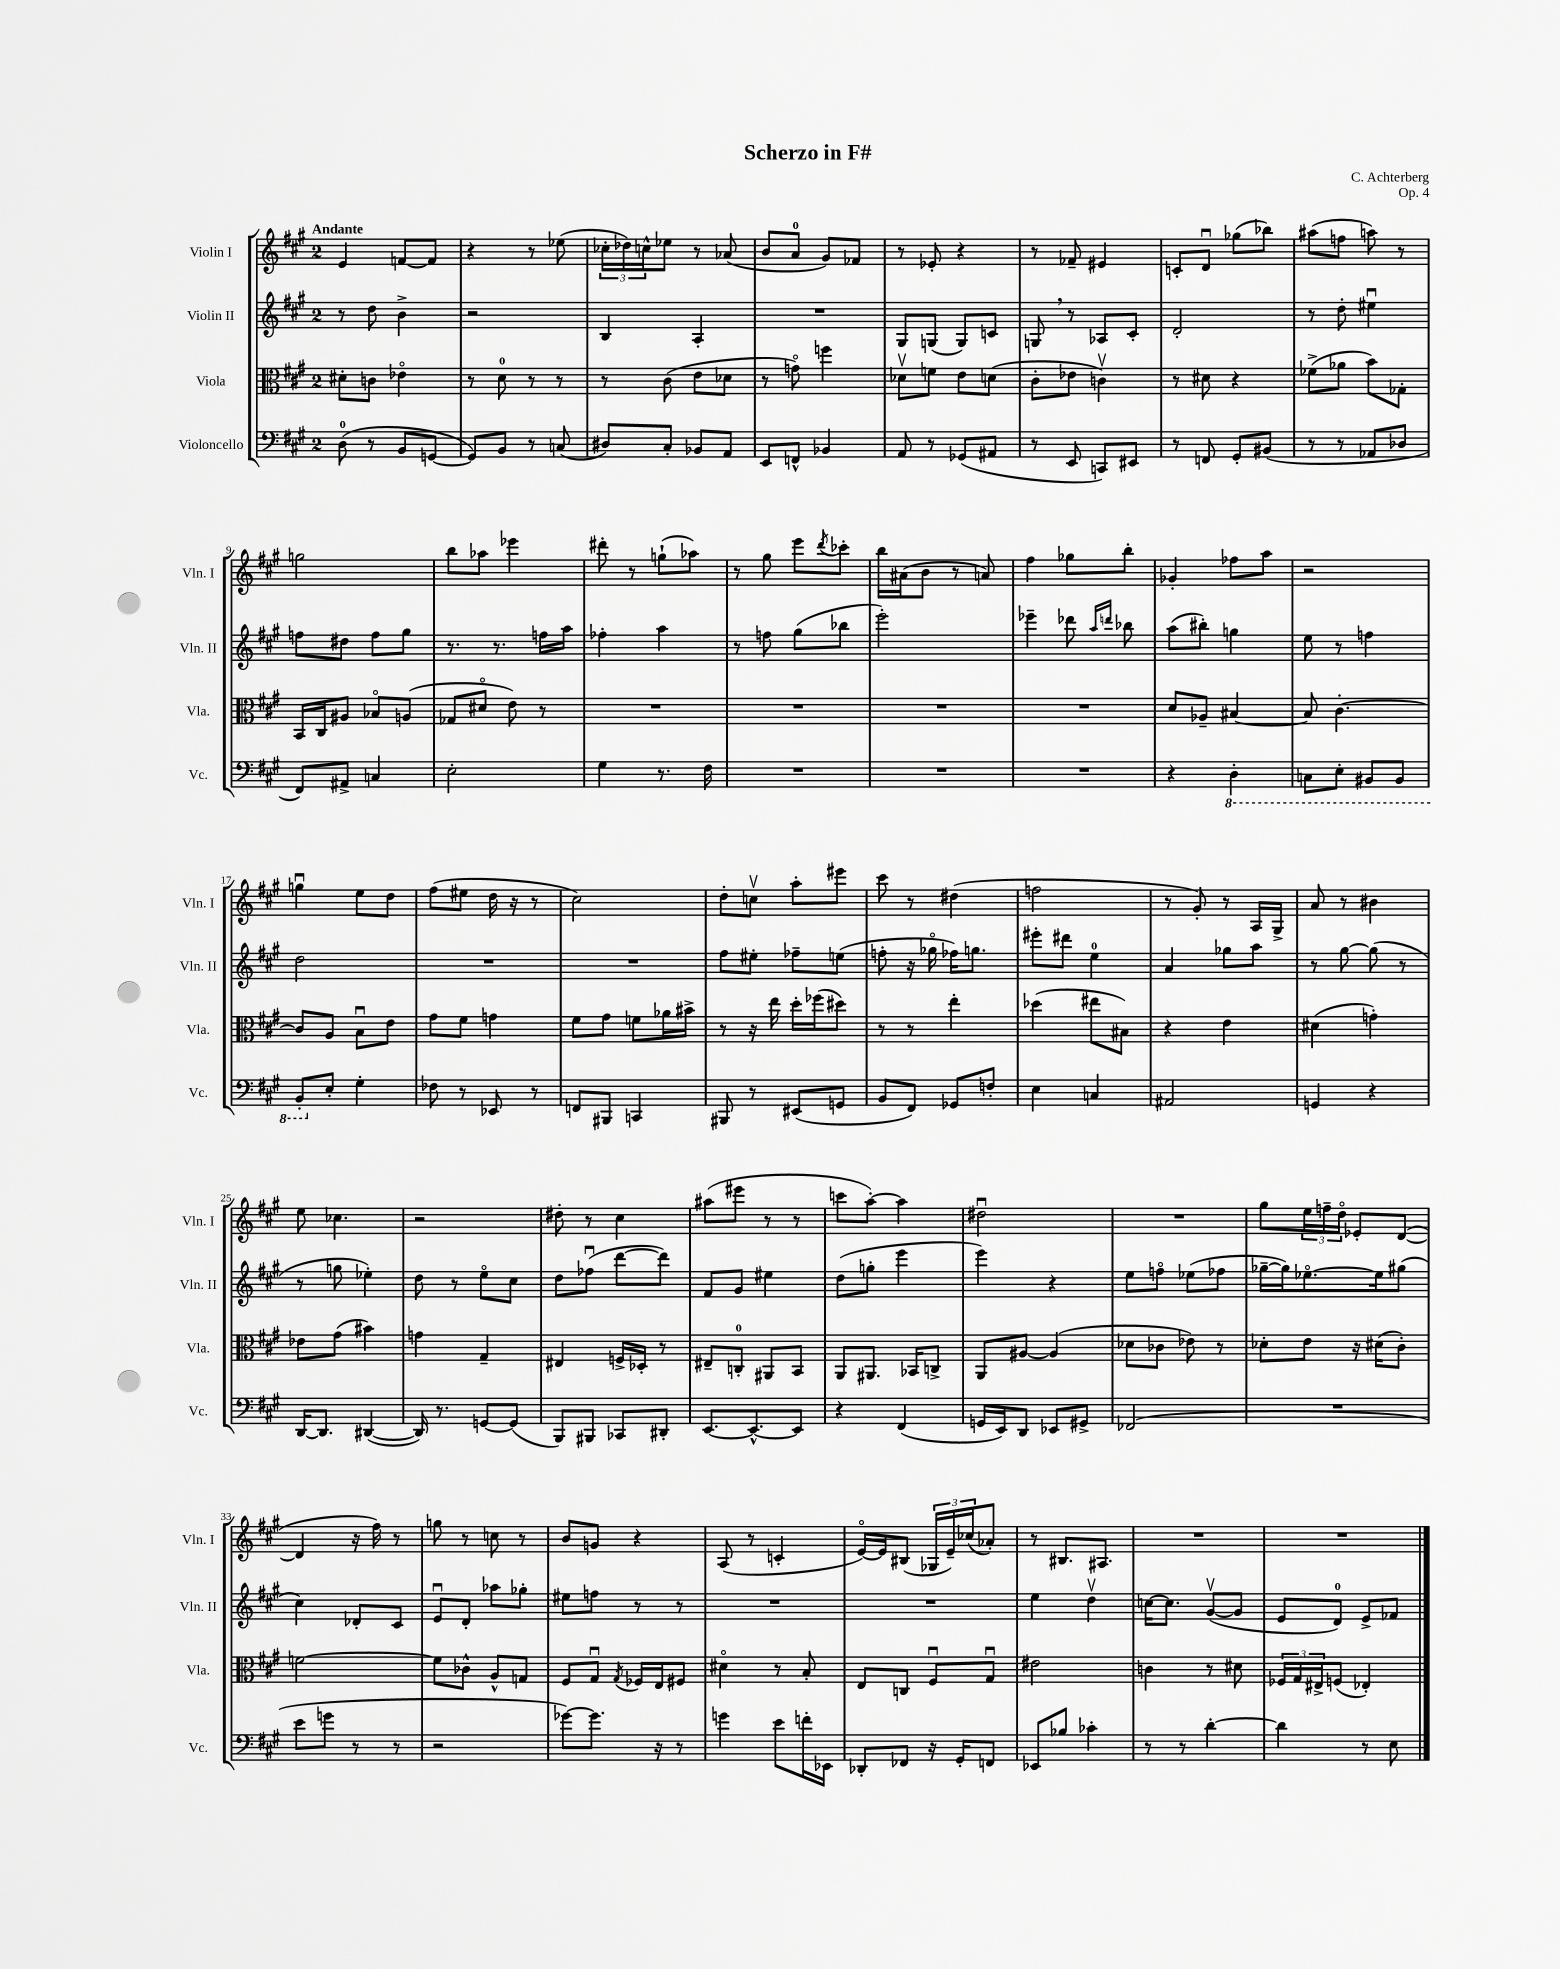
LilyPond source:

\header { title = "Scherzo in F#" composer = "C. Achterberg" opus = "Op. 4" }
<<
\new StaffGroup <<
\new Staff = "s0" \with { instrumentName = "Violin I" shortInstrumentName = "Vln. I" } {
    \clef treble \key a \major \once \override Staff.TimeSignature.style = #'single-digit \time 2/4 \tempo "Andante"
    e'4 f'8~ f'8 |
    r4 r8 ees''8( |
    \tuplet 3/2 { ces''16-. des''16) c''16-^ } ees''8 r8 aes'8( |
    b'8 a'8-0 gis'8) fes'8 |
    r8 ees'8-. r4 |
    r8 fes'8-- eis'4 |
    c'8-. d'8\downbow ges''8( bes''8) |
    ais''8( f''8 a''8) r8 |
    g''2 |
    b''8 aes''8 ees'''4 |
    dis'''8-. r8 g''8-!( aes''8) |
    r8 gis''8 e'''8 \acciaccatura { d'''8 } ces'''8-. |
    b''16 ais'16( b'8 r8 a'8) |
    fis''4 ges''8 b''8-. |
    ges'4-. fes''8 a''8 |
    r2 |
    g''4\downbow e''8 d''8 |
    fis''8( eis''8 d''16 r16 r8 |
    cis''2) |
    d''8-. c''8\upbow a''8-. eis'''8 |
    cis'''8 r8 dis''4( |
    f''2 |
    r8 gis'8-.) r8 a16 gis16-> |
    a'8 r8 bis'4 |
    e''8 ces''4. |
    r2 |
    dis''8-. r8 cis''4 |
    ais''8( eis'''8 r8 r8 |
    c'''8 a''8~-.) a''4 |
    dis''2\downbow |
    R2 |
    gis''8 \tuplet 3/2 { e''16 f''16-- d''16\flageolet } ees'8-. d'8~( |
    d'4 r16 fis''16) r8 |
    g''8 r8 c''8 r8 |
    b'8 g'8 r4 |
    a8( r8 c'4-. |
    e'16~\flageolet) e'16 bis8( \tuplet 3/2 { ges16 e'16--) ces''16( } aes'8-.) |
    r8 bis8. ais8. |
    R2 |
    R2 \bar "|." |
}
\new Staff = "s1" \with { instrumentName = "Violin II" shortInstrumentName = "Vln. II" } {
    \clef treble \key a \major \once \override Staff.TimeSignature.style = #'single-digit \time 2/4
    r8 d''8 b'4-> |
    r2 |
    b4 a4-. |
    R2 |
    gis8 g8( g8) c'8 |
    g8 \breathe r8 aes8 cis'8-. |
    d'2-. |
    r8 d''8-. eis''4\downbow |
    f''8 dis''8 f''8 gis''8 |
    r8. r8. f''16 a''16 |
    fes''4-. a''4 |
    r8 f''8 gis''8( bes''8 |
    e'''2-.) |
    ees'''4-- des'''8 \grace { a''16 d'''16 } bes''8 |
    a''8( bis''8-.) g''4 |
    e''8 r8 f''4 |
    d''2 |
    R2 |
    R2 |
    fis''8 eis''8-. fes''8-- e''8( |
    f''8-. r16 ges''16\flageolet fes''16) g''8. |
    eis'''8-. dis'''8 e''4-0 |
    a'4 ges''8 a''8 |
    r8 gis''8~ gis''8( r8 |
    r8 g''8 ees''4-.) |
    d''8 r8 e''8\flageolet cis''8 |
    d''8 fes''8\downbow( d'''8~ d'''8) |
    fis'8 gis'8 eis''4 |
    d''8( g''8-. e'''4 |
    e'''4) r4 |
    e''8 f''8\flageolet ees''8( fes''8 |
    ges''16~-- ges''16) ees''8.~\flageolet ees''16 gis''8( |
    cis''4) des'8-. cis'8 |
    e'8\downbow d'8-. aes''8 ges''8-. |
    eis''8 f''8 r8 r8 |
    R2 |
    R2 |
    e''4 d''4\upbow |
    c''16~ c''8. gis'8~\upbow( gis'8 |
    e'8 d'8-0) e'8-> fes'8 \bar "|." |
}
\new Staff = "s2" \with { instrumentName = "Viola" shortInstrumentName = "Vla." } {
    \clef alto \key a \major \once \override Staff.TimeSignature.style = #'single-digit \time 2/4
    dis'8-. c'8 ees'4\flageolet |
    r8 d'8-0 r8 r8 |
    r8 cis'8( e'8 des'8 |
    r8 g'8\flageolet) f''4 |
    des'8\upbow f'8 e'8 d'8( |
    cis'8-. ees'8 c'4\upbow) |
    r8 dis'8 r4 |
    fes'8->( aes'8 b'8) ges8-. |
    b,16 cis16 ais8 bes8\flageolet a8( |
    ges8 dis'8\flageolet e'8) r8 |
    R2 |
    R2 |
    R2 |
    R2 |
    d'8 aes8-- bis4~ |
    bis8 cis'4.~-. |
    cis'8 a8 b8\downbow e'8 |
    gis'8 fis'8 g'4 |
    fis'8 gis'8 f'8 aes'16 bis'16-> |
    r8 r16 e''16 d''16-. fes''16( dis''8) |
    r8 r8 e''4-. |
    des''4( eis''8 bis8) |
    r4 e'4 |
    dis'4( g'4-.) |
    ees'8 gis'8( bis'4) |
    g'4 gis4-- |
    eis4 f16-> des16-. r8 |
    eis8-- c8-0-. ais,8 b,8 |
    a,8 ais,8. bes,16 c8-> |
    a,8 ais8~ ais4( |
    des'8 ces'8 ees'8) r8 |
    des'8-. e'8 r16 dis'16( cis'8-.) |
    f'2~ |
    f'8 ces'8-^ a8-^ g8 |
    fis8 gis8\downbow \acciaccatura { gis8 } fes16 e16 fis8 |
    dis'4\flageolet r8 b8-. |
    e8 c8 fis8\downbow gis8\downbow |
    eis'2 |
    c'4 r8 dis'8 |
    \tuplet 3/2 { fes16 gis16 eis16-> } f8( ees4-.) \bar "|." |
}
\new Staff = "s3" \with { instrumentName = "Violoncello" shortInstrumentName = "Vc." } {
    \clef bass \key a \major \once \override Staff.TimeSignature.style = #'single-digit \time 2/4
    d8-0( r8 b,8 g,8~ |
    g,8) b,8 r8 c8( |
    dis8) cis8-. bes,8 a,8 |
    e,8 f,8-^ bes,4 |
    a,8 r8 ges,8( ais,8 |
    r8 e,8 c,8) eis,8 |
    r8 f,8 gis,8-. bis,8( |
    r8 r8 aes,8 des8 |
    fis,8) ais,8-> c4 |
    e2-. |
    gis4 r8. fis16 |
    R2 |
    R2 |
    R2 |
    r4 \ottava #-1 d,4-. |
    c,8 e,8-. bis,,8 bis,,8 |
    b,,8-. \ottava #0 e8-. gis4-. |
    fes8 r8 ees,8 r8 |
    f,8 bis,,8 c,4 |
    bis,,8 r8 eis,8( g,8 |
    b,8 fis,8) ges,8 f8-. |
    e4 c4 |
    ais,2 |
    g,4 r4 |
    d,16~ d,8. dis,4~( |
    dis,16) r8. g,8~ g,8( |
    b,,8) bis,,8 ces,8 dis,8-. |
    e,8.~ e,8.~-^ e,8 |
    r4 fis,4( |
    g,16 e,16) d,8 ees,8 gis,8-> |
    fes,2( |
    R2 |
    e'8 g'8 r8 r8 |
    r2 |
    ges'8~) ges'8. r16 r8 |
    g'4 e'8 f'16-. ees,16 |
    des,8-. fes,8 r16 gis,16-. f,8 |
    ees,8 bes8 ces'4-. |
    r8 r8 d'4~-. |
    d'4 r8 e8 \bar "|." |
}
>>
>>
